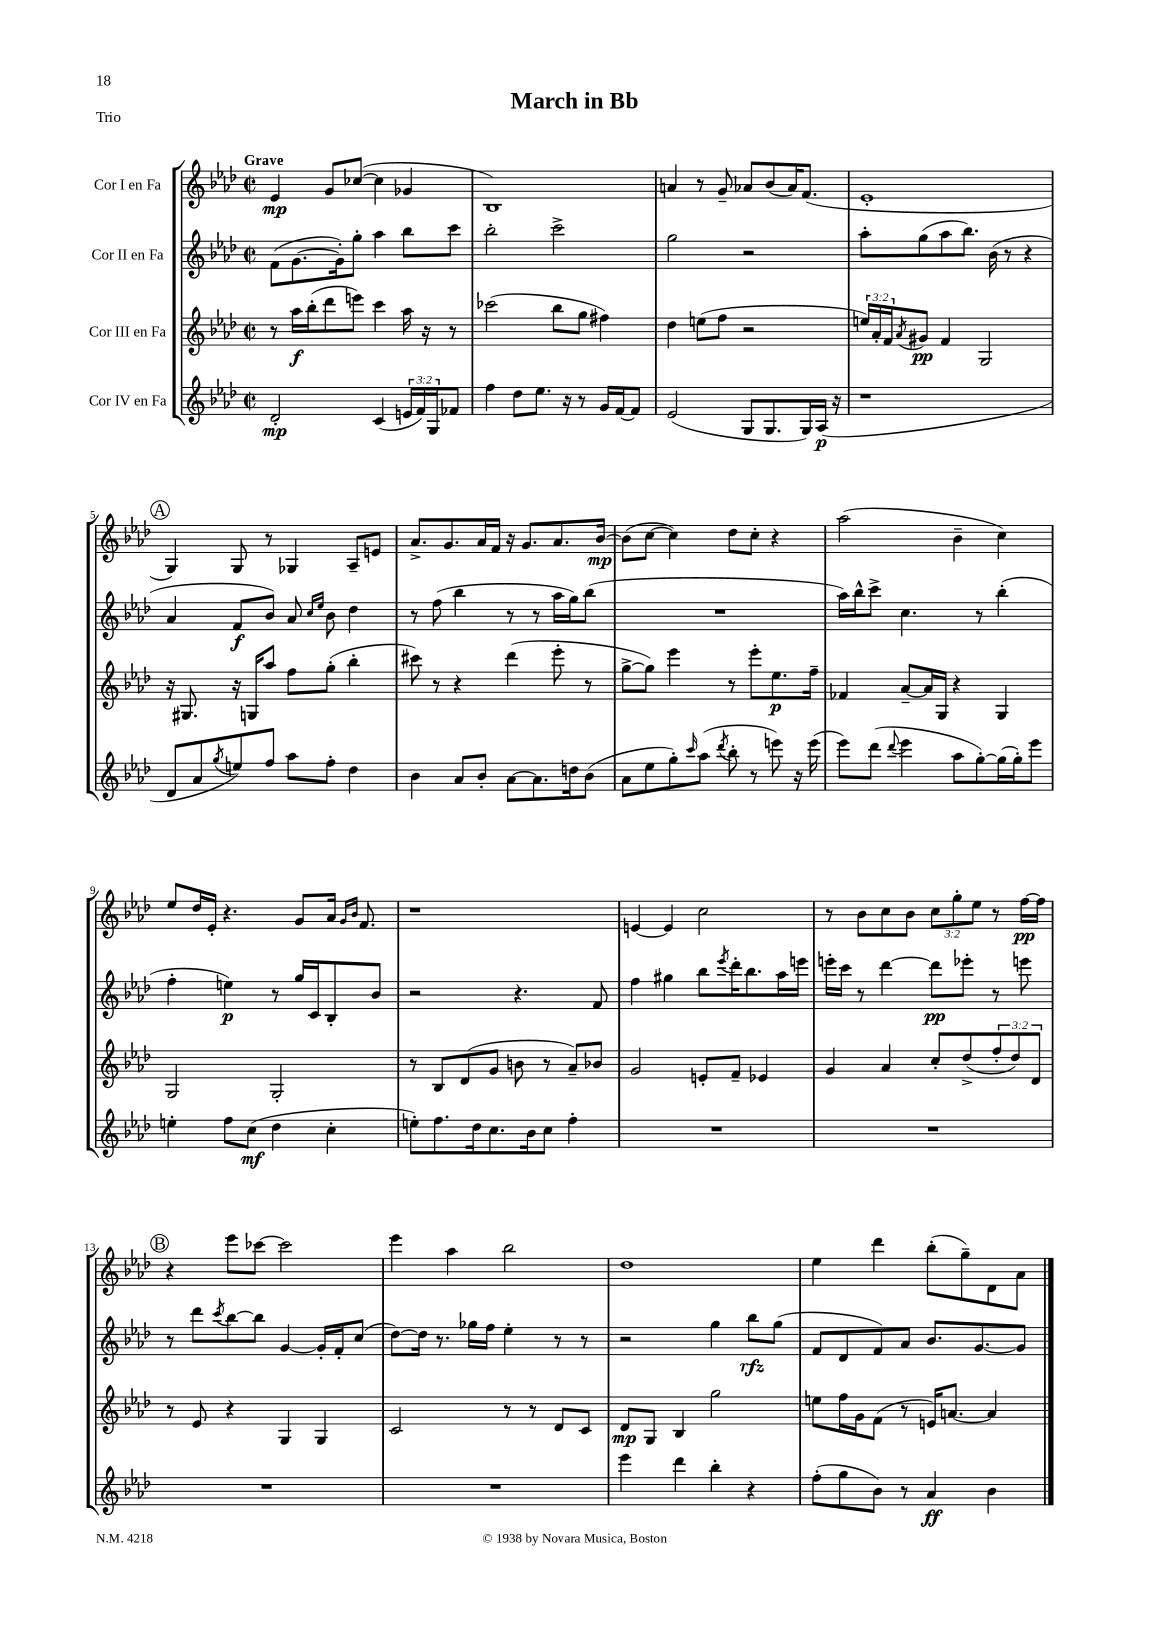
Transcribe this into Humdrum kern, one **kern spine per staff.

**kern	**kern	**kern	**kern
*staff4	*staff3	*staff2	*staff1
*clefG2	*clefG2	*clefG2	*clefG2
*k[b-e-a-d-]	*k[b-e-a-d-]	*k[b-e-a-d-]	*k[b-e-a-d-]
*M2/2	*M2/2	*M2/2	*M2/2
*met(c|)	*met(c|)	*met(c|)	*met(c|)
2d-'	8r	(8f	4e-
.	16aa-	[8.g	.
.	(16bb-'	.	.
.	8ddd-	.	8g
.	.	16g'])	.
.	8eee)	8gg'	([8cc-
(4c	4ccc	4aa-	4cc-]
24e	16aa-	8bb-	4g-
24f)	.	.	.
.	16r	.	.
24G	.	.	.
8f-	8r	8ccc	.
=	=	=	=
4ff	(2ccc-	2bb-'	1B-)
8dd-	.	.	.
8.ee-	.	.	.
.	8bb-	2ccc^	.
16r	.	.	.
8r	8gg	.	.
16g	4ff#)	.	.
[16f	.	.	.
8f]	.	.	.
=	=	=	=
(2e-	4dd-	2gg	4a
.	(8ee	.	8r
.	8ff	.	8g~
8G	2r	2r	8a-
8.G	.	.	(8b-
.	.	.	16a-)
16G)	.	.	(8.f
(16A-	.	.	.
16r	.	.	.
=	=	=	=
1r	24ee)	8aa-'	1e-'
.	24a-'	.	.
.	24f	.	.
.	8qa-	.	.
.	8g#	(8gg	.
.	4f	8aa-	.
.	.	8.bb-)	.
.	2G	.	.
.	.	(16b-	.
.	.	8r	.
.	.	4r	.
=	=	=	=
8d-	16r	4a-	4G)
.	8.G#	.	.
8a-	.	.	.
8qgg	.	.	.
8ee)	16r	8f	8G
.	16G	.	.
8ff	8aa-	8b-)	8r
8aa-	8ff	8a-	4G-
.	.	16qqcc	.
.	.	16qqee-	.
8ff'	(8gg'	8b-	.
4dd-	4bb-'	4dd-	8A-~
.	.	.	8e
=	=	=	=
4b-	8ccc#)	8r	8.a-^
.	8r	(8ff	.
.	.	.	8.g
8a-	4r	4bb-	.
8b-'	.	.	16a-
.	.	.	16f
[8a-	(4ddd-	8r	16r
.	.	.	8.g
8.a-]	.	8r	.
.	8eee-'	16aa-	8.a-
16dd	.	16gg)	.
(8b-	8r	(8bb-	.
.	.	.	[16b-
=	=	=	=
8a-	[8gg^	1r	(8b-]
8ee-	8gg])	.	[8cc
8gg')	4eee-	.	4cc])
16qqccc	.	.	.
(8aa-	.	.	.
8qddd-	.	.	.
8bb-'	8r	.	8dd-
8r	8eee-'	.	8cc'
8eee)	8.ee-	.	4r
16r	.	.	.
(16eee	16ff~	.	.
=	=	=	=
8eee-)	4f-	16aa-)	(2aa-
.	.	16bb-^^	.
(8ddd-	.	8ccc^	.
8qqddd-	.	.	.
4eee-	[8a-~	4.cc	.
.	16a-]	.	.
.	16G	.	.
8aa-	4r	.	4b-~
[8gg')	.	8r	.
(16gg]	4G	(4bb-'	4cc)
16gg')	.	.	.
8eee-	.	.	.
=	=	=	=
4ee'	2G	4ff'	8ee-
.	.	.	16dd-
.	.	.	16e-'
8ff	.	4ee)	4.r
(8cc	.	.	.
4dd-	2G'	8r	.
.	.	16gg	8g
.	.	16c	.
4cc'	.	8B-'	16a-
.	.	.	16qqg
.	.	.	16qqb-
.	.	.	8.f
.	.	8b-	.
=	=	=	=
8ee')	8r	2r	1r
8.ff	8B-	.	.
.	(8d-	.	.
16dd-	.	.	.
8.cc	8g	.	.
.	8b	4.r	.
16b-	.	.	.
8cc	8r	.	.
4ff'	8a-~)	.	.
.	8b-	8f	.
=	=	=	=
1r	2g	4ff	[4e
.	.	4gg#	4e]
.	8e'	8bb-	2cc
.	.	8qeee-	.
.	8f~	16ddd-'	.
.	.	8.bb-	.
.	4e-	.	.
.	.	16aa-	.
.	.	16eee	.
=	=	=	=
1r	4g	16eee'	8r
.	.	16ccc	.
.	.	8r	8b-
.	4a-	[4ddd-	8cc
.	.	.	8b-
.	8cc'	8ddd-]	12cc
.	.	.	12gg'
.	(8dd-^	8eee-'	.
.	.	.	12ee-
.	12ff'	8r	8r
.	12dd-)	.	.
.	.	8eee	[16ff
.	12d-	.	.
.	.	.	16ff]
=	=	=	=
1r	8r	8r	4r
.	8e-	8ddd-	.
.	.	8qccc	.
.	4r	[8bb-	8eee-
.	.	8bb-]	[8ccc-
.	4G	[4g	2ccc-]
.	4G	16g']	.
.	.	16f'	.
.	.	(8cc	.
=	=	=	=
1r	2c	[8dd-)	4eee-
.	.	16dd-]	.
.	.	8.r	.
.	.	.	4aa-
.	.	16gg-	.
.	.	16ff	.
.	8r	4ee-'	2bb-
.	8r	.	.
.	8d-	8r	.
.	8c	8r	.
=	=	=	=
4eee-	8d-	2r	1dd-
.	8G	.	.
4ddd-	4B-	.	.
4bb-'	2gg	4gg	.
4r	.	8bb-	.
.	.	(8gg	.
=	=	=	=
(8ff'	8ee	8f	4ee-
8gg	16ff	8d-	.
.	16g	.	.
8b-)	(8f	8f)	4ddd-
8r	8r	8a-	.
4a-	16e)	8.b-	(8bb-'
.	[8.a	.	.
.	.	.	8gg~)
.	.	[8.g	.
4b-	4a]	.	8d-
.	.	8g]	8a-
==	==	==	==
*-	*-	*-	*-
